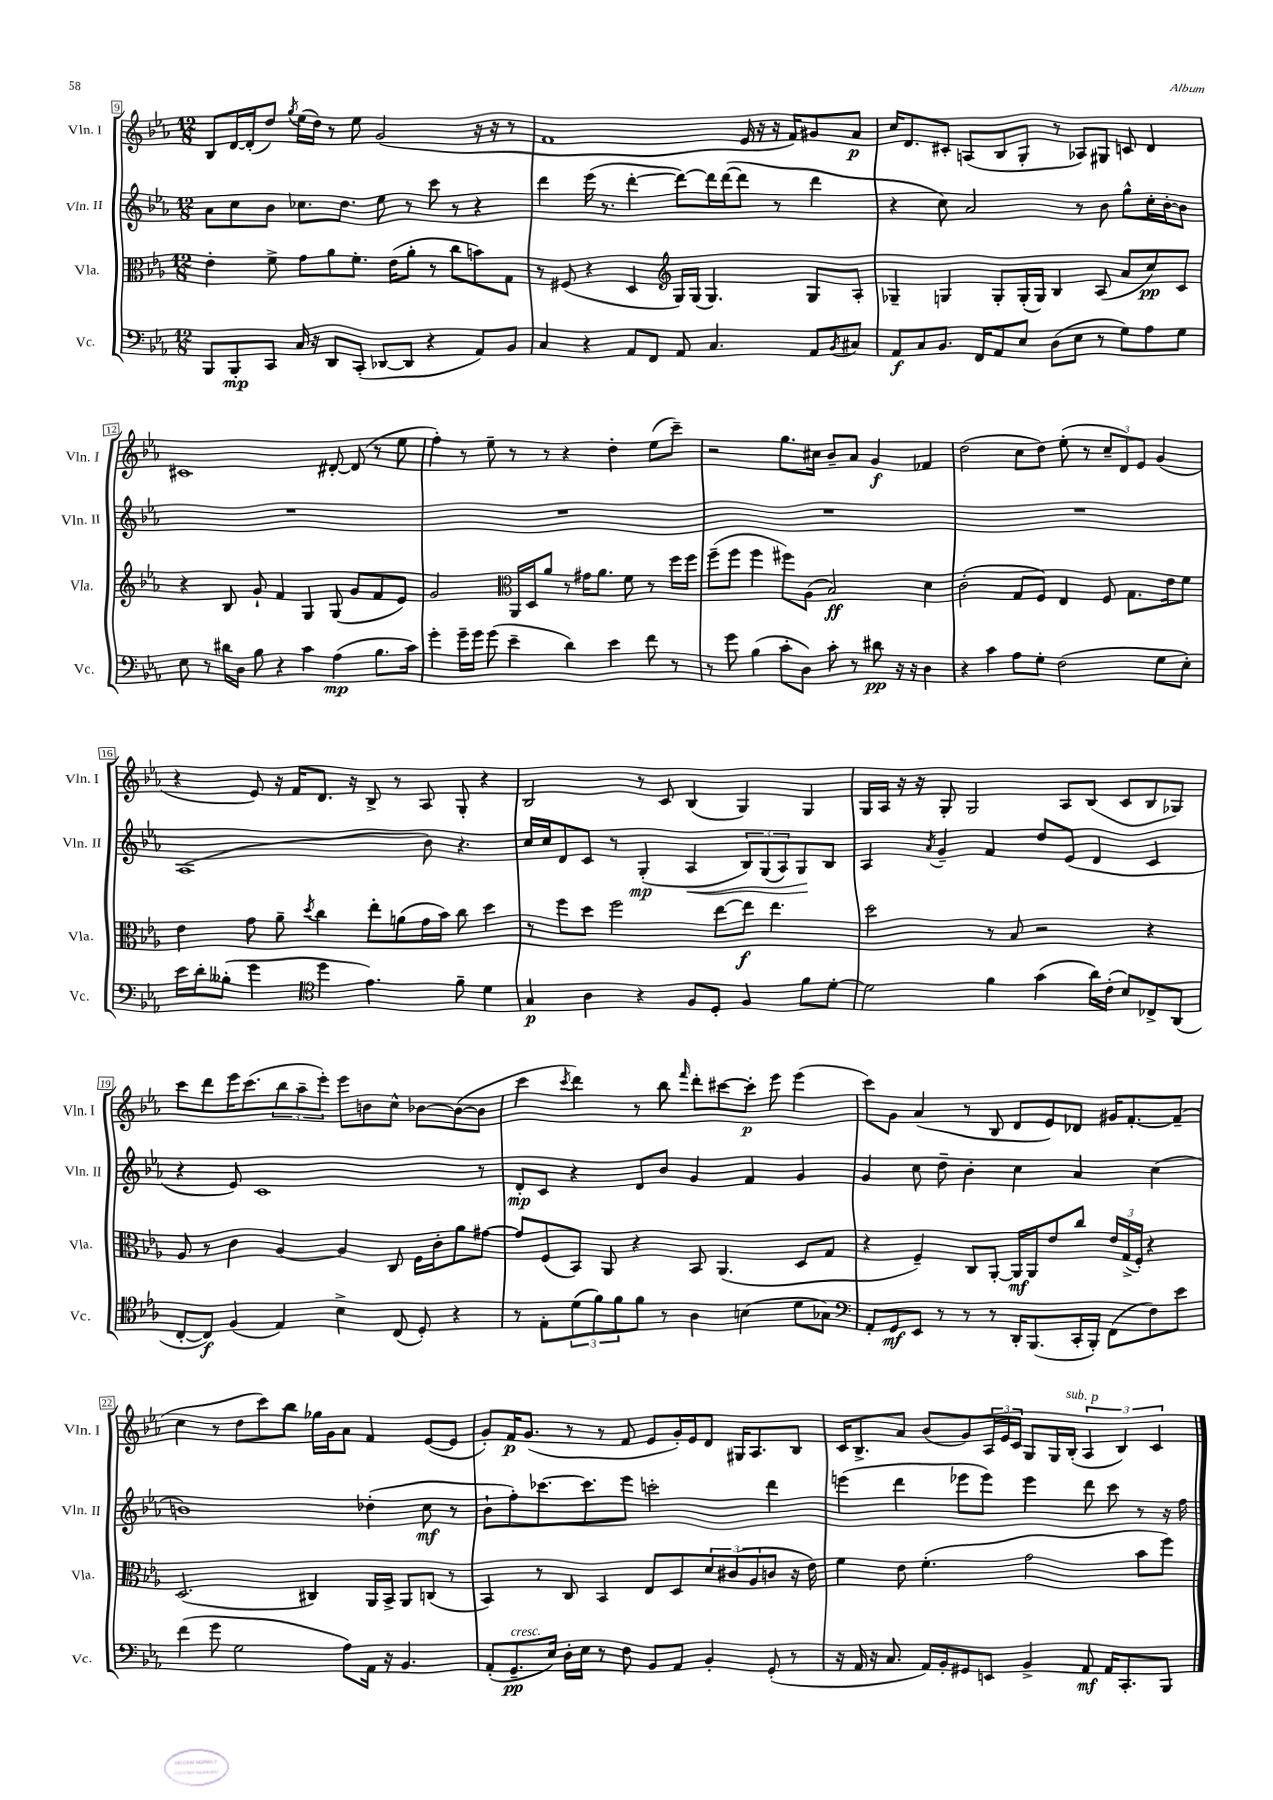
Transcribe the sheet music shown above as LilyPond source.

<<
\new StaffGroup <<
\new Staff = "s0" \with { instrumentName = "Vln. I" shortInstrumentName = "Vln. I" } {
    \clef treble \key ees \major \numericTimeSignature \time 12/8
    bes8 d'16~ d'16-.( d''8) \acciaccatura { g''8 } ees''16( d''16) r8 ees''8 g'2( r16 r16 r8 |
    f'1 ees'16 r16 r16 f'16) gis'8 aes'8\p |
    c''16 d'8. cis'8-. a8( bes8 g8-. r8 aes8) gis8 c'8 d'4 |
    cis'1 dis'8~-. dis'8( r8 ees''8 |
    f''4-.) r8 ees''8-- r8 r8 r4 d''4-. ees''8( c'''8--) |
    r2 g''8. cis''16 bes'8-- aes'8 g'4\f fes'4 |
    d''2( c''8 d''8) ees''8-.( r8 \tuplet 3/2 { c''8-- d'8) ees'8 } g'4( |
    r4 ees'8) r16 f'16 d'8. r16 bes8-> r8 aes8 g8-. r4 |
    bes2 r8 c'8 bes4( g4) g4 |
    g16 aes16 r16 r16 g8-. g2 aes8 bes8( c'8 bes8 ges8) |
    c'''8 d'''8 ees'''16 c'''8.( \tuplet 3/2 { bes''8 aes''8-- ees'''8-.) } ees'''8 b'8 c''8-^ bes'8~ bes'8~( bes'8 |
    c'''4 \acciaccatura { c'''8 } d'''4) r8 bes''8 \grace { f'''16 } d'''8-. cis'''8~ cis'''8-.\p ees'''8 ees'''4( |
    c'''8) g'8 aes'4( r8 bes8 d'8 ees'8) des'8 gis'16 f'8.~-. f'8--( |
    c''4 r8 d''8 c'''8) bes''8 ges''16 g'16 aes'8 f'4 ees'8~( ees'8 |
    g'8-.) f'16\p g'8.( r8 r8 f'8 ees'8 g'16-.) ees'16 d'8 gis16 aes8. bes8 |
    c'16 bes8.-> aes'8 bes'8( g'8) \tuplet 3/2 { aes16 ees'16 c'16 } g8 g16 bes16-.^\markup { \italic "sub. p" }( \tuplet 3/2 { aes4 bes4) c'4 } \bar "|." |
}
\new Staff = "s1" \with { instrumentName = "Vln. II" shortInstrumentName = "Vln. II" } {
    \clef treble \key ees \major \numericTimeSignature \time 12/8
    aes'8 c''8 bes'8 ces''8. d''8. ees''8 r8 c'''8 r8 r4 |
    d'''4 ees'''16( r8. d'''4~-. d'''8~) d'''16 d'''16~( d'''8 r8 d'''4 |
    r4 c''8) aes'2 r8 bes'8 g''8-^ c''16-. bes'16~-. bes'8 |
    R1. |
    R1. |
    R1. |
    R1. |
    aes1( bes'8) r4. |
    c''16 c''16 d'8 c'8 r8 g4-.\mp( aes4\< \tuplet 3/2 { bes8) g8( aes8) } g8\! bes8 |
    aes4 \acciaccatura { aes'8 } g'4-- f'4 d''8 ees'8( d'4 c'4 |
    r4 ees'8) c'1 r8 |
    d'8-.\mp c'8 r4 d'8 bes'8 g'4 f'4 g'4 |
    g'4 c''8 d''8-- bes'4-. c''4 aes'4 c''4( |
    b'1) des''4-.( c''8\mf r8 |
    bes'8-! f''8-.) ces'''8.~ ces'''8. ees'''8 c'''2-. d'''4 |
    e'''4( d'''4 ees'''8 ees'''8) ees'''4 d'''8 c'''8 r8 r16 f''16 \bar "|." |
}
\new Staff = "s2" \with { instrumentName = "Vla." shortInstrumentName = "Vla." } {
    \clef alto \key ees \major \numericTimeSignature \time 12/8
    ees'4-. f'8-> g'8 aes'8 f'8.-. ees'16( aes'8-. r8 c''8 b'8) g8 |
    r8 fis8( r4 d4 \clef treble g16) g16( g4.) g8 aes8-. |
    ges4-- g4 g8-. g16-.( g16) bes4 aes8( aes'8 c''8\pp) c'8 |
    r4 bes8 g'8-! f'4 g4 g8( g'8 f'8 ees'8) |
    g'2 \clef alto aes,16 d16 aes'8 r8 gis'16 aes'8. f'8 r8 f''16 f''16 |
    f''8--( f''8 f''4 fis''8) aes8( bes2\ff) d'4 |
    c'2-.( g8 f8) ees4 f8 g8. ees'16 f'8 |
    ees'4 g'8 aes'8-- \acciaccatura { d''8 } c''4 ees''8-. a'8( g'16 bes'16) c''8 d''4 |
    r8 f''8 d''8 f''2 ees''8~ ees''8\f ees''4. |
    d''2 r8 bes8 r2 r4 |
    aes8 r8 c'4 aes4~ aes4 c8 f16 c'16-. aes'8 gis'8~ |
    gis'8 f8( bes,8) aes,8 r4 bes,8 aes,4.( d8 g8 |
    r4 f4--) c8 aes,8~-. aes,16\mf aes,16 ees'8 c''8 \tuplet 3/2 { ees'16 g16->( f16-.) } r4 |
    d2.( cis4) aes,16 bes,16-> aes,8 c8( r8 |
    bes,4) r8 c8 bes,4 ees8 d8 \tuplet 3/2 { d'8 cis'8( aes8 } c'8 r16 ees'16) |
    f'4 ees'8 f'4.-.( g'2 bes'8 f''8) \bar "|." |
}
\new Staff = "s3" \with { instrumentName = "Vc." shortInstrumentName = "Vc." } {
    \clef bass \key ees \major \numericTimeSignature \time 12/8
    bes,,8 bes,,8-.\mp c,8 c16 r16 d,8 c,8-.( des,8~ des,8 r4 aes,8) bes,8 |
    c4 r4 aes,8 f,8 aes,8 c4. aes,8 \acciaccatura { bes,8 } cis8 |
    aes,8\f c8 bes,8. f,16 aes,8 ees8 d8( ees8 r8 g8) aes8 g8 |
    ees8 r8 dis'16 d16 bes8 r4 c'4 aes4\mp( bes8. c'16) |
    g'4-. g'16-- g'16 g'8( ees'4-- d'4) ees'4 f'8 r8 |
    r8 g'8 bes4( c'8-. d8) c'8-. r8 dis'8\pp r16 r16 d4 |
    r4 c'4 aes8 g8-. f2( g8 ees8-.) |
    ees'16 d'16-. beses8-.( g'4 \clef tenor d''4 ees'4.) f'8-- d'4 |
    g4\p aes4 r4 f8 d8-. f4 f'8 d'8~-. |
    d'2 f'4 g'4( aes'16) c'16-.( bes8) ces8-> aes,8( |
    c8~-. c8\f) f4( ees4) bes4-> c8( d8-.) r4 |
    r8 ees8-. \tuplet 3/2 { d'8( f'8) f'8 } f'8 r8 aes4 b4( d'8 ges8) |
    \clef bass aes,8-. g,8\mf ees,8 r8 r8 r8 d,16-. bes,,8.( c,16-. bes,,16-.) f,8( f8) ees'8 |
    f'4( g'8 g2 aes8) aes,16 r16 bes,4. |
    aes,8-.( g,8.--\pp^\markup { \italic "cresc." } ees16) d16-. ees16 r8 f8 bes,8 aes,8 bes,4-. g,8-.( r8 |
    r16 aes,16 r16 c8. aes,16) bes,16-. gis,8 e,8 bes,4-> aes,8\mf aes,16 c,8.-. bes,,8 \bar "|." |
}
>>
>>
\layout { \context { \Score currentBarNumber = #9 \override BarNumber.stencil = #(make-stencil-boxer 0.1 0.3 ly:text-interface::print) } }
